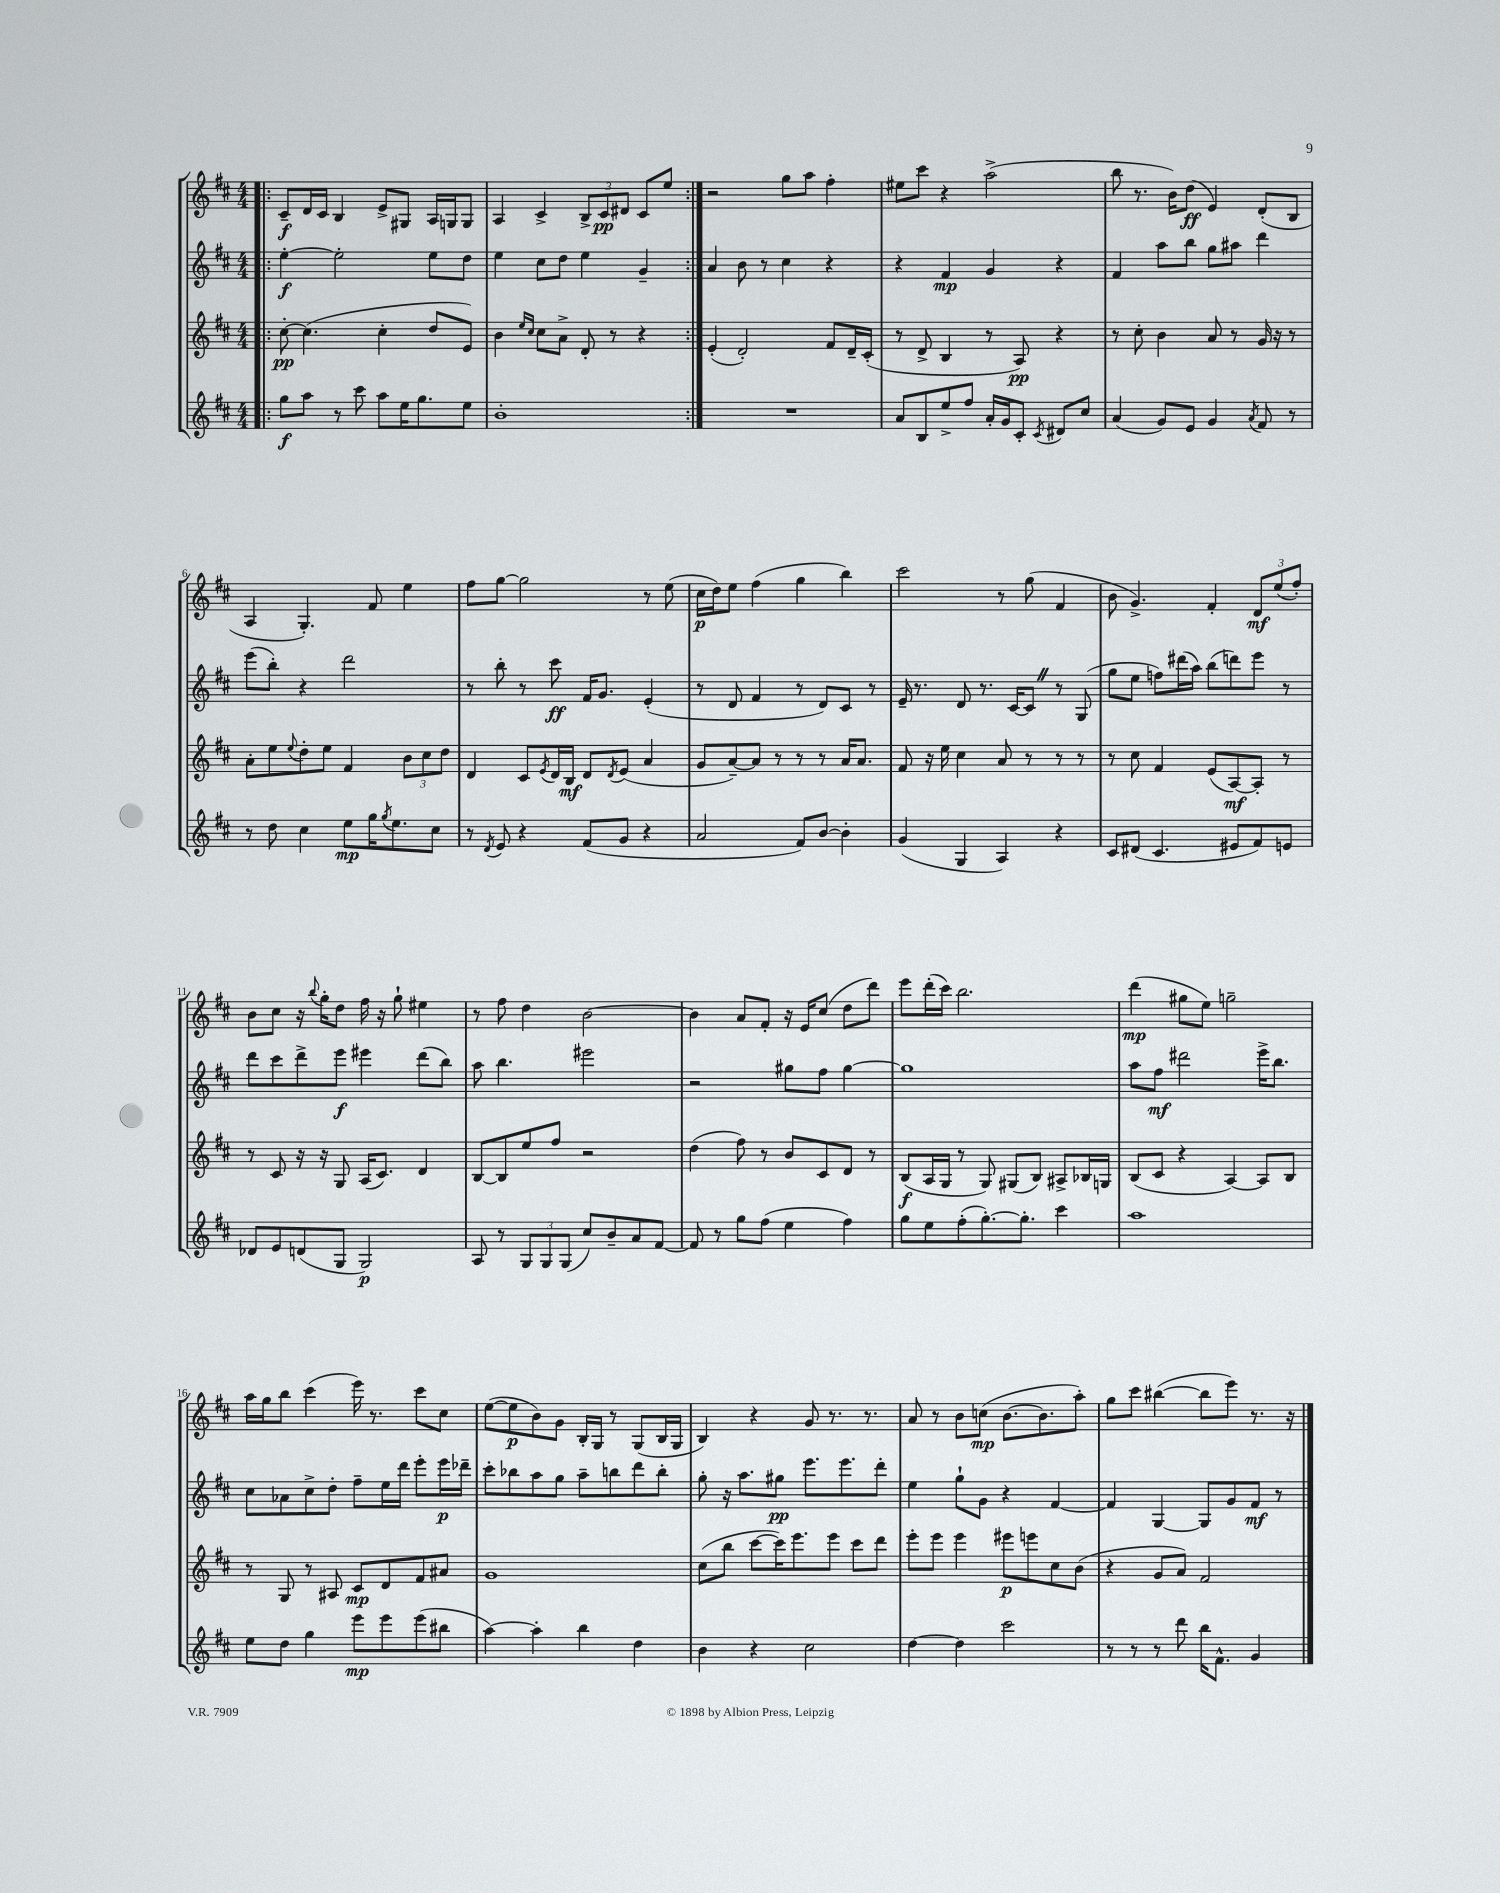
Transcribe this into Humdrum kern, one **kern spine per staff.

**kern	**kern	**kern	**kern
*staff4	*staff3	*staff2	*staff1
*clefG2	*clefG2	*clefG2	*clefG2
*k[f#c#]	*k[f#c#]	*k[f#c#]	*k[f#c#]
*M4/4	*M4/4	*M4/4	*M4/4
=!|:	=!|:	=!|:	=!|:
8gg	[8cc#'	[4ee'	8c#~
8aa	(4.cc#]	.	16d
.	.	.	16c#
8r	.	2ee']	4B
8ccc#	.	.	.
8aa	4cc#'	.	8e^
16ee	.	.	8G#
8.gg	.	.	.
.	8dd	8ee	16A
.	.	.	16G
8ee	8e)	8dd	8G
=	=	=	=
1b'	4b	4ee	4A
.	16qqee	.	.
.	16qqcc#	.	.
.	8cc#	8cc#	4c#^
.	8a^	8dd	.
.	8d'	4ee	12B^
.	.	.	12c#
.	8r	.	.
.	.	.	12d#
.	4r	4g~	8c#
.	.	.	8ee
=:|!	=:|!	=:|!	=:|!
1r	(4e'	4a	2r
.	2d')	8b	.
.	.	8r	.
.	.	4cc#	8gg
.	.	.	8aa
.	8f#	4r	4ff#'
.	16d~	.	.
.	(16c#'	.	.
=	=	=	=
8a	8r	4r	8ee#
8B	8d^	.	8ccc#
8ee^	4B	4f#	4r
8ff#	.	.	.
16a'	8r	4g	(2aa^
16g	.	.	.
8c#'	8A)	.	.
8qc#	.	.	.
8d#	4r	4r	.
8cc#	.	.	.
=	=	=	=
(4a	8r	4f#	8bb
.	8cc#'	.	8.r
8g)	4b	8aa	.
.	.	.	16b)
8e	.	8bb	(8dd
4g	8a	8gg	4e)
.	8r	8aa#	.
8qa	.	.	.
8f#	16g	4ddd	(8d'
.	16r	.	.
8r	8r	.	8B
=	=	=	=
8r	8a'	(8eee	4A
8dd	8ee	8bb')	.
.	8qqee	.	.
4cc#	8dd'	4r	4.G')
.	8ee	.	.
8ee	4f#	2ddd	.
16gg	.	.	8f#
8qgg	.	.	.
8.ee	.	.	.
.	12b	.	4ee
.	12cc#	.	.
8cc#	.	.	.
.	12dd	.	.
=	=	=	=
8r	4d	8r	8ff#
8qd	.	.	.
8e	.	8bb'	[8gg
4r	8c#	8r	2gg]
.	8qe	.	.
.	16d	8ccc#	.
.	16B	.	.
(8f#	8d	16f#	.
.	.	8.g	.
.	8qd	.	.
8g	(8e	.	.
4r	4a	(4e'	8r
.	.	.	(8ee
=	=	=	=
2a	8g	8r	16cc#
.	.	.	16dd)
.	[8a~)	8d	8ee
.	8a]	4f#	(4ff#
.	8r	.	.
8f#)	8r	8r	4gg
[8b	8r	8d)	.
4b']	16a	8c#	4bb)
.	8.a	.	.
.	.	8r	.
=	=	=	=
(4g	8f#	16e~	2ccc#
.	.	8.r	.
.	16r	.	.
.	16ee	.	.
4G	4cc#	8d	.
.	.	8.r	.
4A)	8a	.	8r
.	.	[16c#	.
.	8r	8c#]	(8gg
4r	8r	8r	4f#
.	8r	(8G	.
=	=	=	=
8c#	8r	8gg	8b
(8d#	8cc#	8ee	4.g^)
4.c#	4f#	8ff)	.
.	.	(16ddd#	.
.	.	16aa)	.
.	(8e	(8bb	4f#'
8e#	[8A)	8ddd)	.
8f#)	8A']	8eee	12d
.	.	.	(12ee
8e	8r	8r	.
.	.	.	12ff#')
=	=	=	=
8d-	8r	8ddd	8b
8e	8c#	8ccc#	8cc#
(8d	16r	8ddd^	16r
.	.	.	8qqbb
.	16r	.	16gg'
8G	8G	8eee	8dd
2G)	(16A	4eee#	16ff#
.	8.c#)	.	16r
.	.	.	8gg`
.	4d	(8ddd	4ee#
.	.	8bb)	.
=	=	=	=
8A	[8B	8aa	8r
8r	8B]	4.bb	8ff#
12G	8ee	.	4dd
12G	.	.	.
.	8ff#	.	.
(12G	.	.	.
8cc#)	2r	2eee#	[2b
8b~	.	.	.
8a	.	.	.
[8f#	.	.	.
=	=	=	=
8f#]	(4dd	2r	4b]
8r	.	.	.
8gg	8ff#)	.	8a
(8ff#	8r	.	8f#'
4ee	8b	8gg#	16r
.	.	.	16e
.	8c#	8ff#	(8cc#
4ff#)	8d	[4gg#	8dd
.	8r	.	8ddd)
=	=	=	=
8gg	(8B	1gg#]	8eee
8ee	16A	.	(16ddd'
.	16G	.	16ccc#)
(8ff#'	8r	.	2.bb
[8.gg')	8G)	.	.
.	(8G#	.	.
8.gg']	.	.	.
.	8B)	.	.
4ccc#	8A#^	.	.
.	16B-	.	.
.	16G	.	.
=	=	=	=
1aa	(8B	8aa	(4ddd
.	8c#	8ff#	.
.	4r	2ddd#	8gg#
.	.	.	8ee)
.	[4A)	.	2gg~
.	8A]	16eee^	.
.	.	8.bb	.
.	8B	.	.
=	=	=	=
8ee	8r	8cc#	16aa
.	.	.	16gg
8dd	8G	8a-	8bb
4gg	8r	8cc#^	(4ccc#
.	8A#	8dd'	.
8eee	8c#	8ff#~	16eee)
.	.	.	8.r
8eee	8d	16ee	.
.	.	16ddd	.
(8eee	8f#	8eee'	8ccc#
8bb#	8a#	16eee	8cc#
.	.	16ddd-~	.
=	=	=	=
[4aa)	1g	8ccc#'	([8ee
.	.	8bb-	8ee]
4aa']	.	8aa	8b)
.	.	8gg	8g
4bb	.	8aa~	16B'
.	.	.	16G
.	.	8bb	8r
4dd	.	8ddd	(8G
.	.	8bb'	16B
.	.	.	16G
=	=	=	=
4b	(8cc#	8gg'	4B)
.	8bb	16r	.
.	.	8.aa	.
4r	[8ccc#	.	4r
.	16ccc#])	8gg#	.
.	8.eee	.	.
2cc#	.	8.eee	8g
.	8eee	.	8.r
.	.	8.eee	.
.	8ccc#	.	.
.	.	.	8.r
.	8ddd	8ddd'	.
=	=	=	=
[4dd	8eee'	4ee	8a
.	8eee	.	8r
4dd]	4eee	8gg`	8b
.	.	8g	(8cc
2ccc#	8eee#	4r	[8.b
.	8eee	.	.
.	.	.	8.b]
.	8cc#	[4f#	.
.	(8b	.	8aa')
=	=	=	=
8r	4r	4f#]	8gg
8r	.	.	8ccc#
8r	8g	[4G	([4bb#
8ddd	8a)	.	.
16bb	2f#	8G]	8bb#]
8.f#^^	.	.	.
.	.	8g	8eee)
4g	.	8f#	8.r
.	.	8r	.
.	.	.	16r
==	==	==	==
*-	*-	*-	*-
